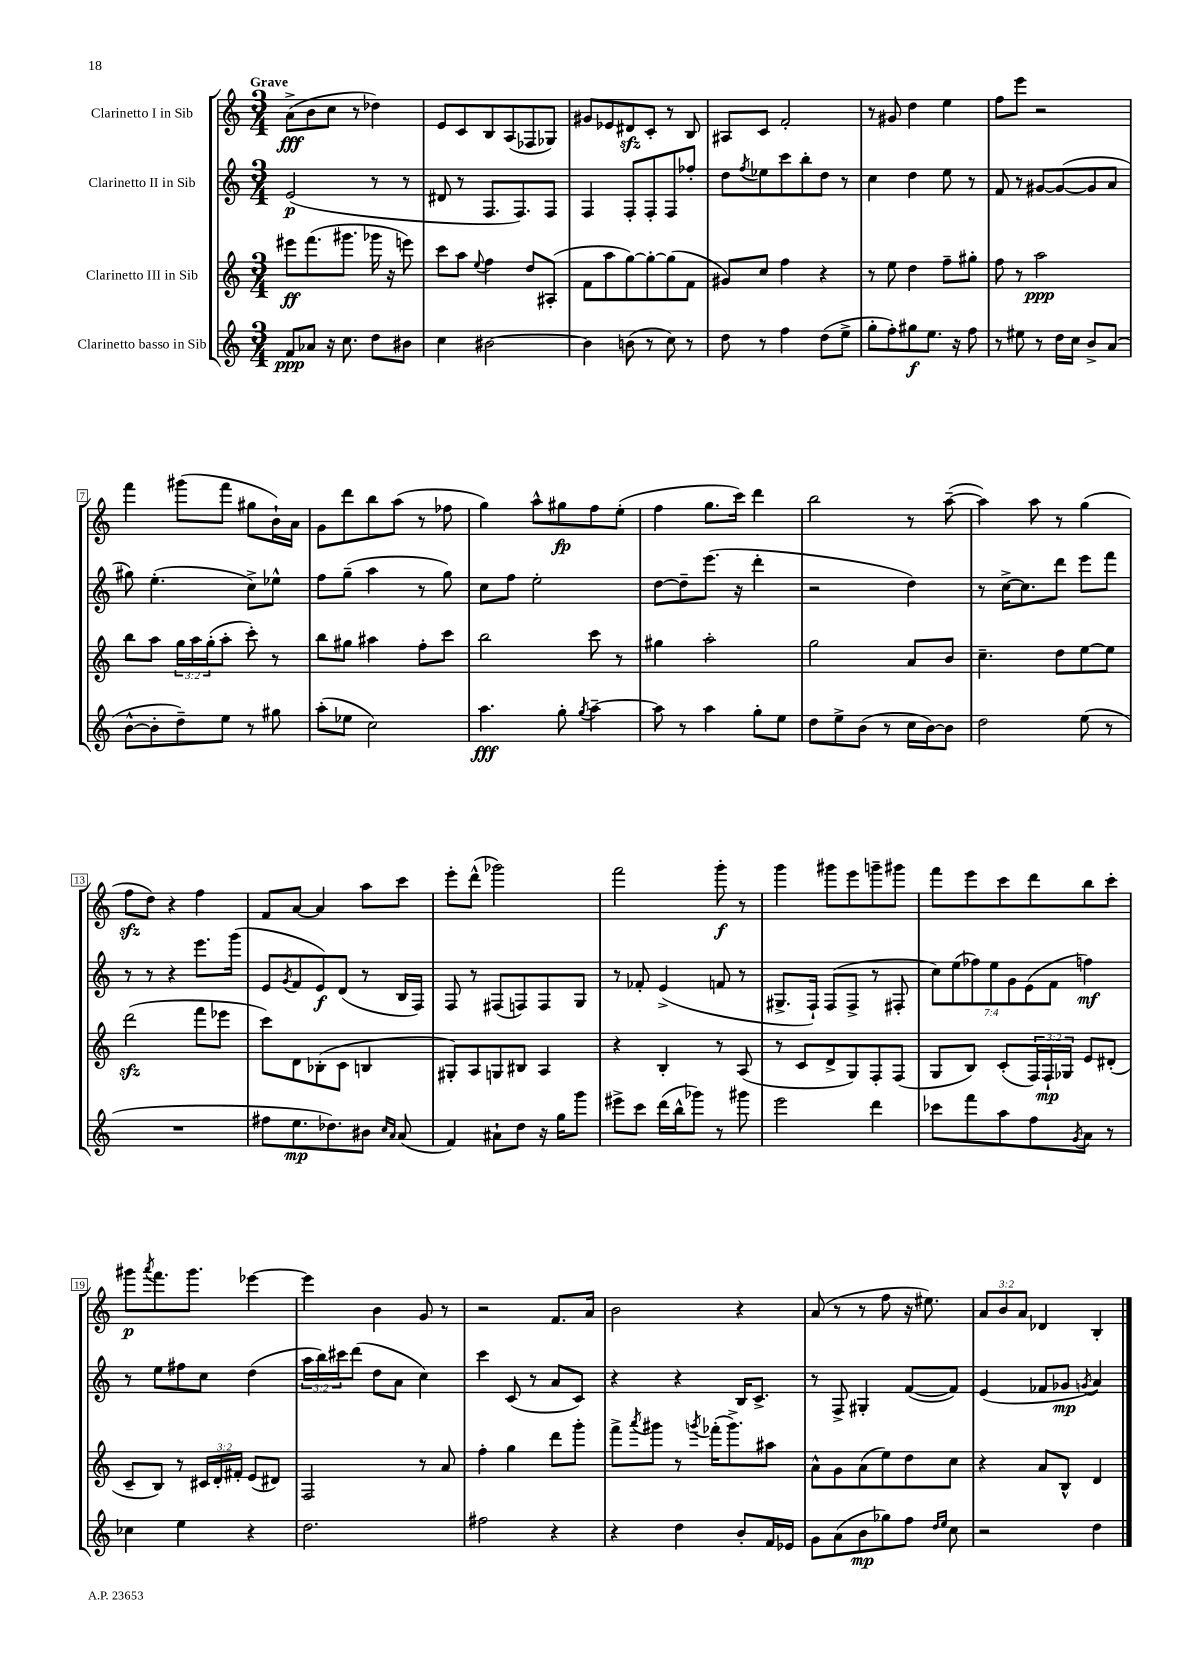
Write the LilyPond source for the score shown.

<<
\new StaffGroup <<
\new Staff = "s0" \with { instrumentName = "Clarinetto I in Sib" } {
    \clef treble \key c \major \numericTimeSignature \time 3/4 \override Staff.TupletNumber.text = #tuplet-number::calc-fraction-text \tempo "Grave"
    a'8->\fff( b'8 c''8 r8 des''4) |
    e'8 c'8 b8 a8( fes8 ges8) |
    gis'8 ees'8 dis'8\sfz c'8-. r8 b8 |
    ais8 c'8 f'2-. |
    r8 gis'8 d''4 e''4 |
    f''8 e'''8 r2 |
    f'''4 gis'''8( f'''8 gis''8 b'16-!) a'16 |
    g'8 d'''8 b''8 a''8( r8 fes''8 |
    g''4) a''8-^ gis''8\fp f''8 e''8-.( |
    f''4 g''8. c'''16) d'''4 |
    b''2 r8 a''8~--( |
    a''4) a''8 r8 g''4( |
    f''8\sfz d''8) r4 f''4 |
    f'8 a'8~ a'4 a''8 c'''8 |
    e'''8-. d'''8-^( ges'''2) |
    f'''2 g'''8-.\f r8 |
    g'''4 gis'''8 e'''8 g'''8-- gis'''8 |
    f'''8 e'''8 c'''8 d'''8 b''8 c'''8-. |
    gis'''8\p \acciaccatura { a'''8 } f'''8. gis'''8. ees'''4~ |
    ees'''4 b'4 g'8 r8 |
    r2 f'8. a'16 |
    b'2 r4 |
    a'8( r8 r8 f''8 r16 eis''8.) |
    \tuplet 3/2 { a'8 b'8 a'8 } des'4 b4-. \bar "|." |
}
\new Staff = "s1" \with { instrumentName = "Clarinetto II in Sib" } {
    \clef treble \key c \major \numericTimeSignature \time 3/4 \override Staff.TupletNumber.text = #tuplet-number::calc-fraction-text
    e'2\p( r8 r8 |
    dis'8 r8 f8. f8.) f8 |
    f4 f8-. f8-. f8 fes''8-. |
    d''8 \acciaccatura { f''8 } ees''8 c'''8 b''8-. d''8 r8 |
    c''4 d''4 e''8 r8 |
    f'8 r8 gis'8~ gis'8~( gis'8 a'8 |
    gis''8) e''4.-.( c''8->) ees''8-^ |
    f''8 g''8--( a''4 r8 g''8) |
    c''8 f''8 e''2-. |
    d''8~ d''8-- e'''8.( r16 d'''4-. |
    r2 d''4) |
    r8 c''16~-> c''8. d'''8 e'''8 f'''8 |
    r8 r8 r4 e'''8. g'''16( |
    e'8 \acciaccatura { g'8 } f'8 e'8\f) d'8( r8 b16 f16) |
    f8 r8 fis8( f8) f8 g8 |
    r8 fes'8-. e'4->( f'8 r8 |
    gis8.-> f16-!) f8( f8-> r8 fis8-. |
    \tuplet 7/4 { c''8) e''8( fes''8) e''8 g'8 e'8( f'8 } f''4\mf) |
    r8 e''8 fis''8 c''8 d''4( |
    \tuplet 3/2 { a''16 b''16) cis'''16 } d'''8( d''8 a'8 c''4) |
    c'''4 c'8( r8 a'8 c'8) |
    r4 r4 b16 c'8.-> |
    r8 f8-> gis4-. f'8~( f'8) |
    e'4( fes'8 ges'8\mp \acciaccatura { g'8 } a'4) \bar "|." |
}
\new Staff = "s2" \with { instrumentName = "Clarinetto III in Sib" } {
    \clef treble \key c \major \numericTimeSignature \time 3/4 \override Staff.TupletNumber.text = #tuplet-number::calc-fraction-text
    eis'''8\ff f'''8.( gis'''8. ges'''16 r16 e'''8) |
    c'''8 a''8 \appoggiatura { e''8 } f''4 d''8 ais8-.( |
    f'8 a''8 g''8~) g''8~-. g''8( f'8 |
    gis'8) c''8 f''4 r4 |
    r8 e''8 d''4 f''8-- gis''8-. |
    f''8 r8 a''2\ppp |
    b''8 a''8 \tuplet 3/2 { g''16 a''16 g''16-.( } a''8-. c'''8-.) r8 |
    b''8 gis''8 ais''4 f''8-. c'''8 |
    b''2 c'''8 r8 |
    gis''4 a''2-. |
    g''2 a'8 b'8 |
    c''4.-- d''8 e''8~ e''8 |
    d'''2\sfz( f'''8 ees'''8 |
    c'''8) d'8 bes8-.( c'8 b4 |
    gis8-.) a8 g8 bis8 a4 |
    r4 b4-. r8 a8( |
    r8 c'8 d'8-> g8) f8-. f8( |
    g8 b8) c'8-.( \tuplet 3/2 { f16) f16-!\mp ges16 } e'8 dis'8-.( |
    c'8-- b8) r8 \tuplet 3/2 { cis'16 d'16-. fis'16-. } e'8( dis'8) |
    f2 r8 a'8 |
    f''4-. g''4 d'''8 g'''8-. |
    f'''8-> \acciaccatura { a'''8 } gis'''8 r8 \acciaccatura { g'''8 } fes'''16-.( g'''8.->) ais''8 |
    a'8-^ g'8 a'8( e''8) d''8 c''8 |
    r4 a'8 b8-^ d'4 \bar "|." |
}
\new Staff = "s3" \with { instrumentName = "Clarinetto basso in Sib" } {
    \clef treble \key c \major \numericTimeSignature \time 3/4
    f'8\ppp aes'8 r16 c''8. d''8 bis'8 |
    c''4 bis'2~ |
    bis'4 b'8( r8 c''8) r8 |
    d''8 r8 f''4 d''8( e''8-> |
    g''8-. f''8-.) gis''8\f e''8. r16 f''8 |
    r8 eis''8 r8 d''16 c''16 b'8-> a'8( |
    b'8~-^ b'8-. d''8--) e''8 r8 gis''8 |
    a''8-.( ees''8 c''2) |
    a''4.\fff g''8-. \acciaccatura { g''8 } a''4~-- |
    a''8 r8 a''4 g''8-. e''8 |
    d''8 e''8-> b'8( r8 c''16 b'16~) b'8 |
    d''2 e''8( r8 |
    R2. |
    fis''8 e''8.\mp des''8.) bis'8 \grace { c''16 a'16 } a'8( |
    f'4) ais'8-! d''8 r16 g''16 g'''8 |
    eis'''8-> c'''8 d'''16( b''16-^ ges'''8) r8 gis'''8 |
    e'''2 d'''4 |
    ces'''8 f'''8 a''8 f''8 \acciaccatura { g'8 } a'8 r8 |
    ces''4 e''4 r4 |
    d''2. |
    fis''2 r4 |
    r4 d''4 b'8-. f'16 ees'16 |
    g'8 a'8( b'8\mp ges''8) f''8 \grace { d''16 e''16 } c''8 |
    r2 d''4 \bar "|." |
}
>>
>>
\layout { \context { \Score \override BarNumber.stencil = #(make-stencil-boxer 0.1 0.3 ly:text-interface::print) } }
